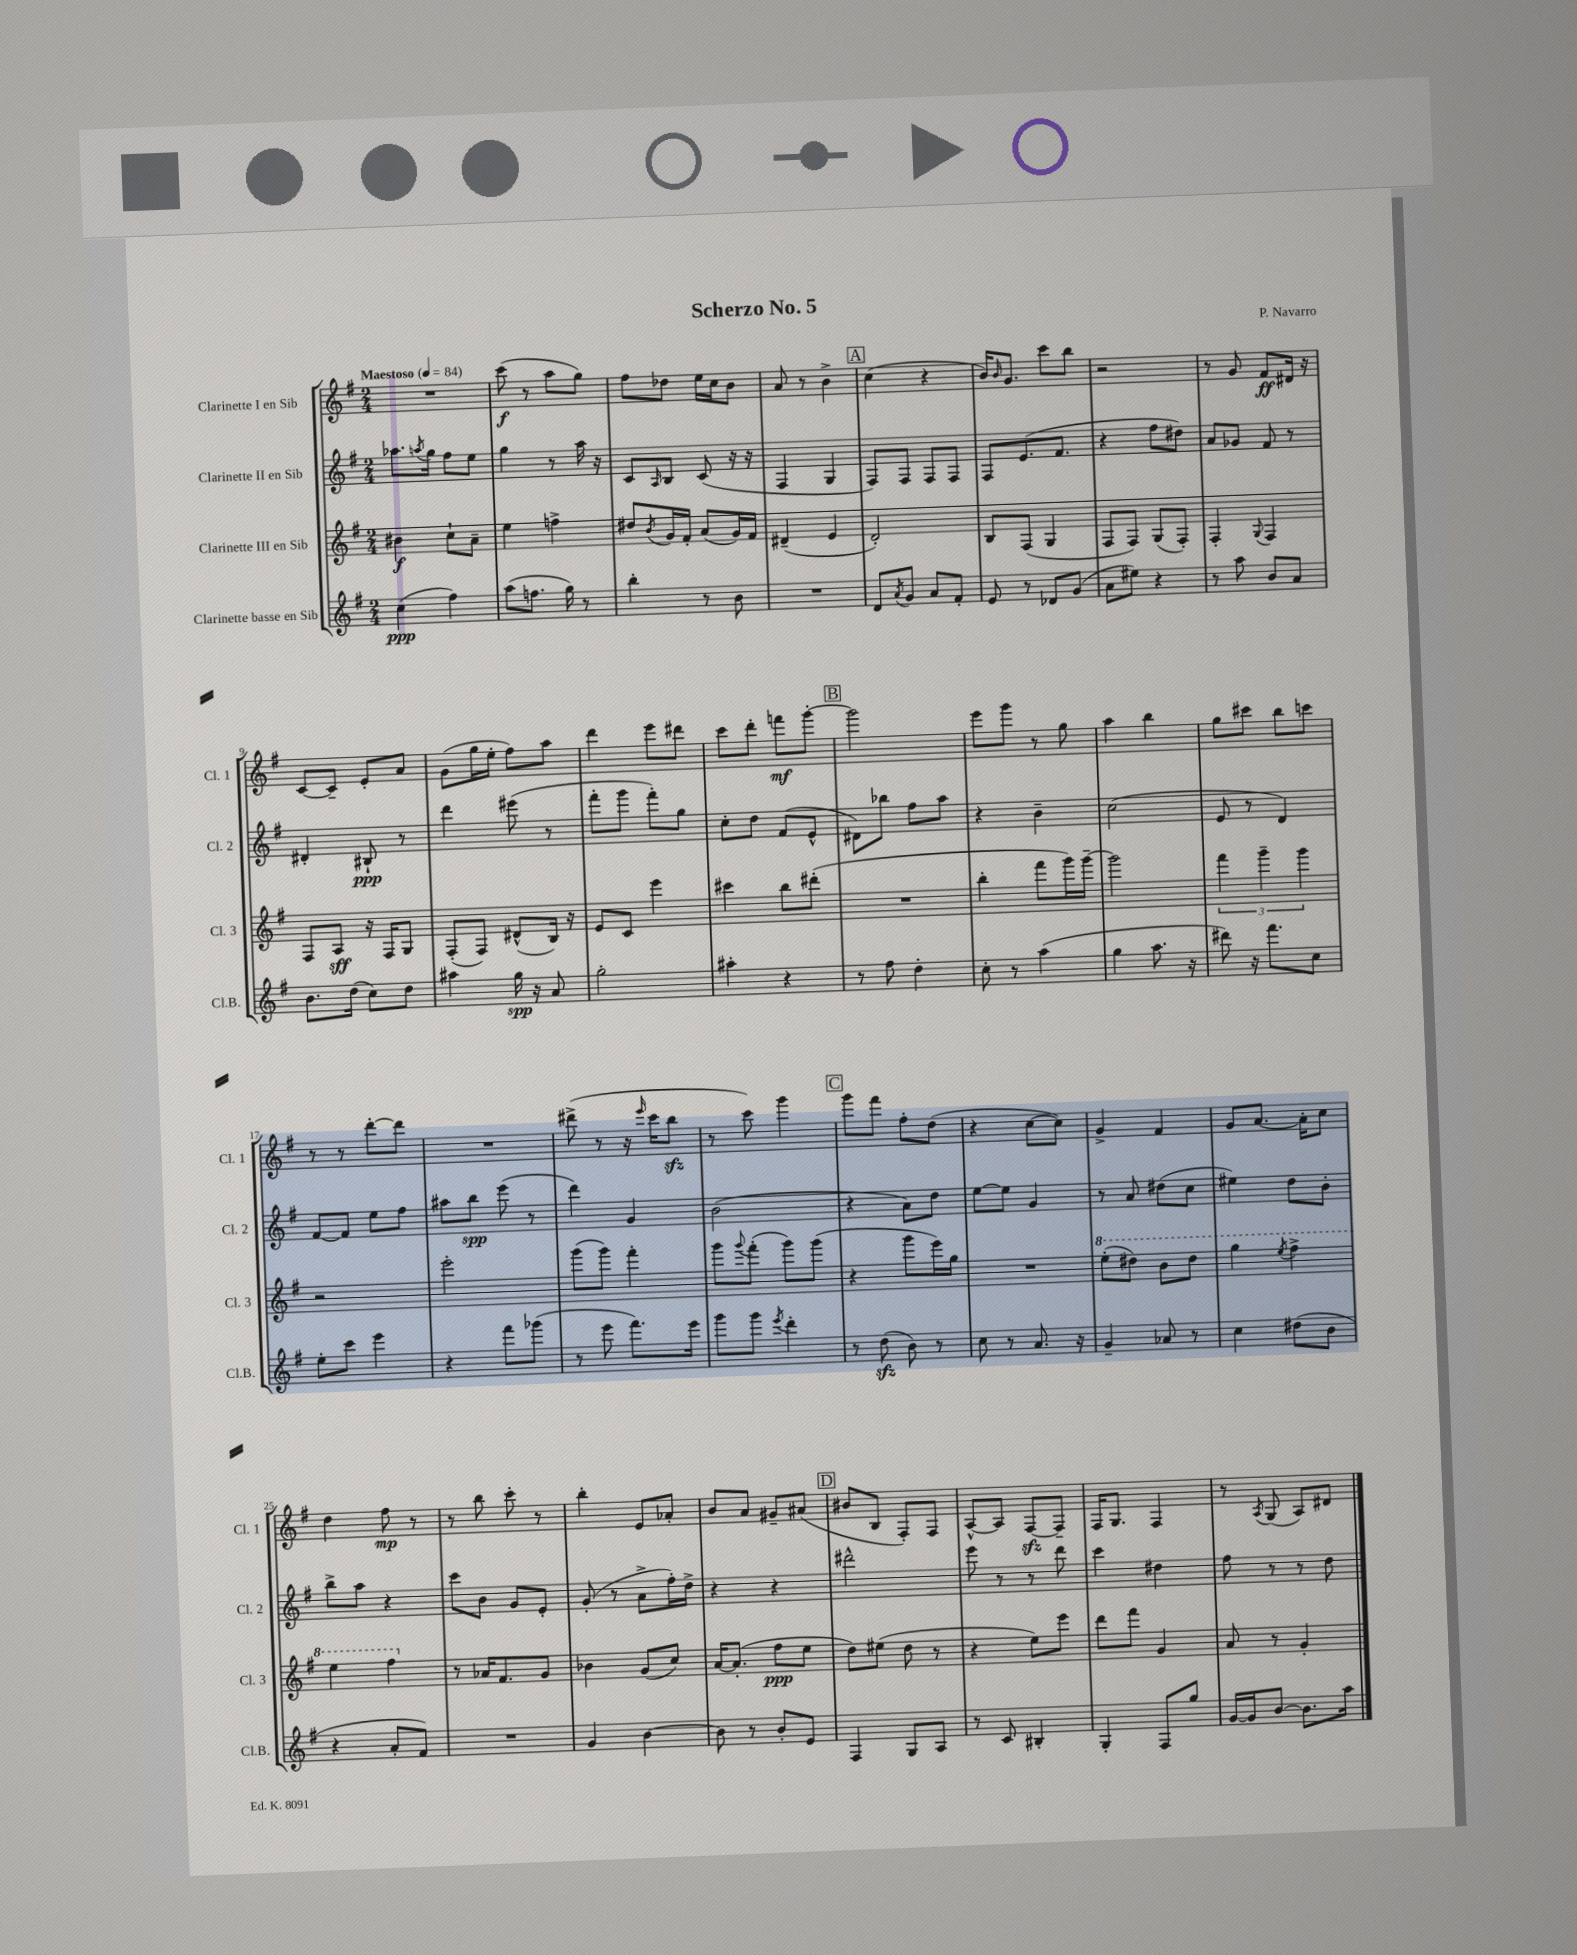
\header { title = "Scherzo No. 5" composer = "P. Navarro" }
<<
\new StaffGroup <<
\new Staff = "s0" \with { instrumentName = "Clarinette I en Sib" shortInstrumentName = "Cl. 1" } {
    \clef treble \key g \major \numericTimeSignature \time 2/4 \tempo "Maestoso" 4 = 84
    R2 |
    c'''8\f( r8 a''8 g''8) |
    fis''8 des''8 e''16 c''16 b'8 |
    a'8 r8 b'4-> |
    \mark \markup { \box "A" } c''4( r4 |
    b'16) \grace { b'16 } g'8. c'''8 b''8 |
    r2 |
    r8 g'8 fis'8\ff dis'16 r16 |
    c'8~ c'8-- e'8-. a'8 |
    g'8( g''16 e''16-. fis''8) a''8 |
    d'''4 e'''8 dis'''8 |
    c'''8 d'''8-. f'''8\mf g'''8~-. |
    \mark \markup { \box "B" } g'''2 |
    e'''8 g'''8 r8 g''8 |
    a''4 b''4 |
    g''8 cis'''8 b''8 c'''8 |
    r8 r8 d'''8~-. d'''8 |
    R2 |
    dis'''8->( r8 r16 \grace { e'''16 } c'''16 b''8\sfz |
    r8 c'''8) g'''4 |
    \mark \markup { \box "C" } g'''8 fis'''8 fis''8-. d''8( |
    r4 c''8~ c''8) |
    g'4-> fis'4 |
    g'8 a'8.~ a'16-. c''8 |
    d''4 fis''8\mp r8 |
    r8 b''8 c'''8-. r8 |
    b''4-. e'8 aes'8-. |
    b'8 a'8 gis'8-- ais'8( |
    \mark \markup { \box "D" } bis'8 b8 fis8-.) fis8 |
    a8~-^ a8 fis8~\sfz fis8-- |
    fis16 g8. fis4 |
    r8 \acciaccatura { a8 } g8( a8) dis'8 \bar "|." |
}
\new Staff = "s1" \with { instrumentName = "Clarinette II en Sib" shortInstrumentName = "Cl. 2" } {
    \clef treble \key g \major \numericTimeSignature \time 2/4
    aes''8. \acciaccatura { a''8 } g''16 fis''8 e''8 |
    g''4 r8 a''16 r16 |
    c'8 \grace { a16 } b8 c'8( r16 r16 |
    fis4 g4 |
    \mark \markup { \box "A" } fis8) fis8 fis8 fis8 |
    fis8 e'8.( fis'8. |
    r4 fis''8 dis''8) |
    a'8 ges'8 fis'8 r8 |
    dis'4-. bis8-!\ppp r8 |
    d'''4 eis'''8( r8 |
    fis'''8-. g'''8 fis'''8-.) g''8 |
    c''8-. d''8 fis'8( e'8-^ |
    \mark \markup { \box "B" } dis'8) bes''8 fis''8 a''8 |
    r4 b'4-- |
    c''2( |
    e'8 r8 d'4) |
    fis'8~ fis'8 e''8 fis''8 |
    ais''8 b''8\spp e'''8( r8 |
    d'''4) g'4 |
    b'2( |
    \mark \markup { \box "C" } r4 a'8) d''8 |
    e''8~ e''8 g'4 |
    r8 a'8 dis''8( c''8 |
    eis''4) d''8 b'8-. |
    b''8-> a''8 r4 |
    c'''8 b'8 g'8 e'8-. |
    g'8-.( r8 a'8-> fis''16-.) d''16-> |
    r4 r4 |
    \mark \markup { \box "D" } dis'''2-^ |
    e'''8 r8 r8 d'''8 |
    c'''4 dis''4 |
    fis''8 r8 r8 d''8 \bar "|." |
}
\new Staff = "s2" \with { instrumentName = "Clarinette III en Sib" shortInstrumentName = "Cl. 3" } {
    \clef treble \key g \major \numericTimeSignature \time 2/4
    bis'4\f c''8-! a'8-- |
    e''4 f''4-> |
    dis''8 \acciaccatura { b'8 } g'16 fis'16-. a'8( g'16) fis'16 |
    dis'4--( e'4 |
    \mark \markup { \box "A" } d'2-.) |
    b8 fis8( g4 |
    fis8 fis8) g8( fis8-.) |
    fis4-. \appoggiatura { g8 } fis4 |
    fis8 a8\sff r16 fis16 g8 |
    fis8-.( fis8) dis'8-^( b16) r16 |
    e'8 c'8 e'''4 |
    cis'''4 b''8 dis'''8-.( |
    \mark \markup { \box "B" } R2 |
    b''4-. fis'''8 g'''16) g'''16~-- |
    g'''2 |
    \tuplet 3/2 { fis'''4 g'''4-- g'''4 } |
    r2 |
    e'''2-. |
    g'''8( g'''8) fis'''4-. |
    g'''8 \appoggiatura { g'''8 } fis'''8-.( g'''8) g'''8( |
    \mark \markup { \box "C" } r4 g'''8 e'''16) g''16 |
    R2 |
    \ottava #1 e'''8-.( dis'''8) b''8 dis'''8 |
    g'''4 \acciaccatura { e'''8 } fis'''4-> |
    e'''4 fis'''4 \ottava #0 |
    r8 aes'16 fis'8. g'8 |
    bes'4 g'8( c''8) |
    a'16~ a'8.-.( fis''8\ppp e''8 |
    \mark \markup { \box "D" } d''8) eis''8( d''8 r8 |
    r4 e''8) e'''8 |
    d'''8 fis'''8 g'4 |
    a'8 r8 g'4-. \bar "|." |
}
\new Staff = "s3" \with { instrumentName = "Clarinette basse en Sib" shortInstrumentName = "Cl.B." } {
    \clef treble \key g \major \numericTimeSignature \time 2/4
    c''4\ppp( fis''4) |
    a''8( f''8. g''16) r8 |
    b''4-. r8 b'8 |
    R2 |
    \mark \markup { \box "A" } d'8 \acciaccatura { a'8 } g'8 a'8 fis'8-. |
    e'8 r8 des'8 g'8( |
    a'8 eis''8) r4 |
    r8 a''8 b'8 a'8 |
    b'8. d''16( c''8) d''8 |
    ais''4 g''16\spp r16 a'8 |
    g''2-. |
    ais''4-. r4 |
    \mark \markup { \box "B" } r8 fis''8 d''4-. |
    c''8-. r8 a''4( |
    g''4 a''8. r16 |
    dis'''8) r16 fis'''8. c''8 |
    e''8-. c'''8 e'''4 |
    r4 fis'''8 ges'''8( |
    r8 e'''8 fis'''8.) e'''16 |
    g'''8 g'''8 \acciaccatura { e'''8 } d'''4-. |
    \mark \markup { \box "C" } r8 d''8\sfz( b'8) r8 |
    c''8 r8 a'8. r16 |
    g'4-- aes'8 r8 |
    c''4 dis''8( b'8 |
    r4 a'8-. fis'8) |
    R2 |
    g'4 b'4~ |
    b'8 r8 b'8-. e'8 |
    \mark \markup { \box "D" } fis4 g8 a8 |
    r8 c'8 bis4-. |
    g4-. fis8 g''8 |
    g'16~ g'16 b'8~ b'8. a''16 \bar "|." |
}
>>
>>
